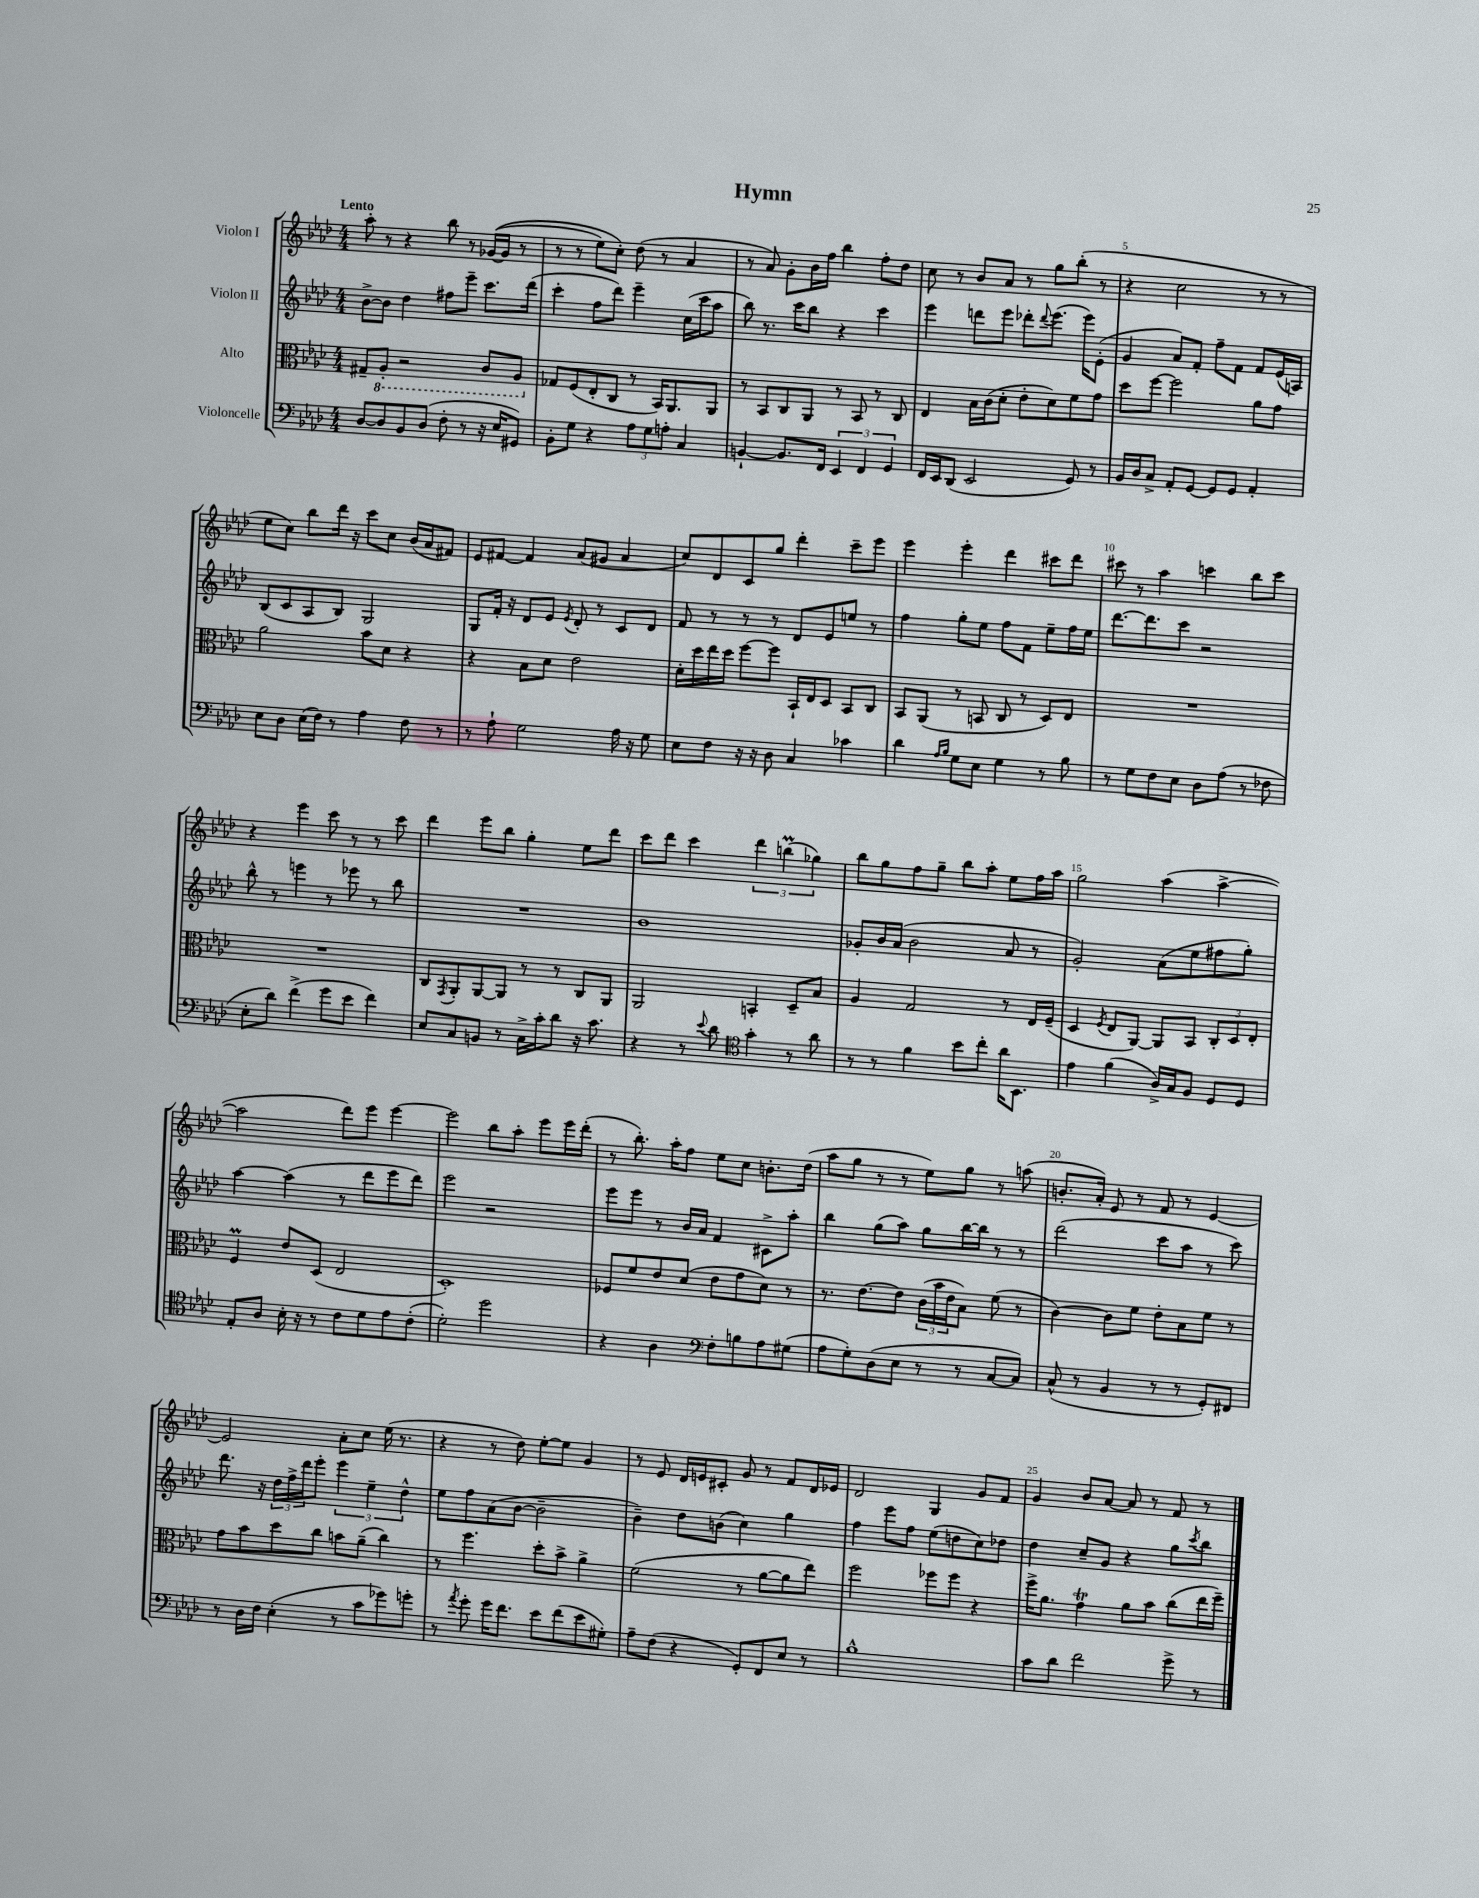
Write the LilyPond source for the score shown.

\header { title = "Hymn" }
<<
\new StaffGroup <<
\new Staff = "s0" \with { instrumentName = "Violon I" } {
    \clef treble \key aes \major \numericTimeSignature \time 4/4 \tempo "Lento"
    aes''8-. r8 r4 bes''8 r8 ges'16~(\( ges'16 r8 |
    r8 r8 ees''8) c''8-.\) des''8( r8 aes'4 |
    r8 aes'8) g'8-. bes'16 f''16 bes''4 f''8-. des''8 |
    c''8 r8 bes'8 aes'8 r8 g''8 bes''8-.( r8 |
    r4 c''2 r8 r8 |
    ees''8 c''8) bes''8 des'''16 r16 c'''8 c''8 bes'16( aes'16 fis'8) |
    ees'8 fis'8~ fis'4 aes'8( gis'8 aes'4 |
    c''8) des'8 c'8 g''8 des'''4-. c'''8-- ees'''8 |
    ees'''4 ees'''4-. des'''4 cis'''8 des'''8 |
    cis'''8 r8 aes''4 c'''4 bes''8 c'''8 |
    r4 ees'''4 c'''8 r8 r8 c'''8 |
    des'''4 ees'''8 bes''8 g''4-. ees''8 des'''8 |
    c'''8 des'''8 c'''4 \tuplet 3/2 { des'''4 b''4\prall( ges''4) } |
    bes''8 g''8 f''8 g''8-- bes''8 aes''8-. ees''8 f''16 aes''16 |
    g''2 aes''4( aes''4~-> |
    aes''2 des'''8) ees'''8 ees'''4~ |
    ees'''2 bes''8 aes''8-. ees'''8 ees'''16 des'''16-.( |
    r8 bes''8.-.) aes''16-. f''8 ees''8 c''8 b'8.-. des''16( |
    aes''8 g''8 r8 r8 ees''8) g''8 r8 a''8( |
    b'8.-. aes'16-.) ees'8 r8 f'8 r8 ees'4~ |
    ees'2 aes'8-. c''8 ees''16( r8. |
    r4 r8 des''8) ees''8~-. ees''8 g'4 |
    r8 ees'8 des'16 e'16 cis'8-. g'8 r8 f'8 des'16 ees'16 |
    des'2 g4 g'8 f'8 |
    g'4 bes'8 aes'8~ aes'8 r8 f'8 r8 \bar "|." |
}
\new Staff = "s1" \with { instrumentName = "Violon II" } {
    \clef treble \key aes \major \numericTimeSignature \time 4/4
    bes'8~-> bes'8 des''4 fis''8 ees'''8-- c'''8. des'''16( |
    c'''4-. f''8 des'''8) ees'''4-- c''16( c'''16 aes''8 |
    bes''8) r8. c'''16 bes''8 r4 c'''4 |
    ees'''4 d'''8 ees'''8 des'''8-. \appoggiatura { des'''8 } ees'''8.( ees'''16) ees'8-.( |
    g'4 aes'8) f'8-. f''8-- f'8 f'8 ees'16( a16) |
    bes8( c'8 aes8 bes8) g2 |
    g8 f'16-. r16 des'8 ees'8 \acciaccatura { ees'8 } des'8-. r8 c'8 des'8 |
    f'8 r8 r8 r8 des'8 ees'8 e''8 r8 |
    f''4 g''8-. ees''8 f''8 f'8 ees''8-- f''16 ees''16 |
    des'''8.~ des'''8. c'''8 r2 |
    bes''8-^ r8 e'''4 r8 ees'''8 r8 bes''8 |
    R1 |
    bes'1 |
    ges'8-. bes'16 aes'16( bes'2 aes'8 r8 |
    g'2-.) aes'8( ees''8 fis''8 g''8-.) |
    aes''4~ aes''4( r8 des'''8 ees'''8 des'''8) |
    ees'''2 r2 |
    ees'''8 ees'''8 r8 bes'16 aes'16 f'4 cis'8-> aes''8-. |
    bes''4 g''8( aes''8) g''8 bes''16~ bes''16 r8 r8 |
    des'''2( c'''8 aes''8 r8 c'''8) |
    des'''8. r16 \tuplet 3/2 { des''16 f''16-> des'''16 } ees'''8-. \tuplet 3/2 { ees'''4 ees''4-- des''4-^ } |
    ees''8 f''8 aes'8( bes'8~ bes'2-- |
    bes'4--) des''8 b'8( c''4) g''4 |
    f''4 ees'''8 f''8 ees''8( d''8 c''8) des''8 |
    des''4 c''8-- g'8 r4 g''8 \acciaccatura { c'''8 } bes''8 \bar "|." |
}
\new Staff = "s2" \with { instrumentName = "Alto" } {
    \clef alto \key aes \major \numericTimeSignature \time 4/4
    gis8-- \ottava #-1 aes,8-. r2 c8 aes,8 \ottava #0 |
    ges8 f8( ees8-. c8 r8 bes,16) aes,8. aes,8 |
    r8 bes,8 c8 aes,8 r8 bes,8 r8 c8 |
    ees4 bes16 c'16( des'8-. ees'8-. des'8) f'8 g'8 |
    des''8 f''8~ f''2 aes'8 g'8 |
    aes'2 bes'8 des'8 r4 |
    r4 bes8 des'8 ees'2 |
    des'16-. des''16 ees''16 des''16 f''8~ f''8 bes,16-! ees16 des8 bes,8 c8 |
    bes,8 aes,8( r8 b,8 c8 r8 des8) ees8 |
    R1 |
    R1 |
    c8 \acciaccatura { g,8 } aes,8-. aes,8~ aes,8 r8 r8 c8 aes,8 |
    aes,2 b,4-. des8-- bes8 |
    aes4 g2 r8 ees16 f16--( |
    des4 \acciaccatura { f8 } ees8 aes,8~) aes,8 bes,8 \tuplet 3/2 { c8-. des8 ees8-. } |
    f4\prall ees'8 des8( ees2 |
    des1-.) |
    fes8 f'8 ees'8 des'8( ees'8 g'8 des'8) r8 |
    r8. ees'8.~ ees'8 \tuplet 3/2 { c'16( bes'16 ees'16 } bes8) f'8( r8 |
    c'4~) c'8 f'8 ees'8-. bes8 f'8 r8 |
    g'8 bes'8 des''8 c''8 b'8 aes'8--( c''4) |
    r8 f''4. des''8-. bes'8-> aes'4-> |
    f'2( r8 aes'8~ aes'8 ees''8) |
    f''2 fes''8 fes''8 r4 |
    f''16-> aes'8. g'4\trill aes'8 bes'8 c''8( ees''16 f''16--) \bar "|." |
}
\new Staff = "s3" \with { instrumentName = "Violoncelle" } {
    \clef bass \key aes \major \numericTimeSignature \time 4/4
    des8~ des8 bes,8 des8( f8-. r8 r16 ees16 gis,8) |
    bes,8-. g8 r4 \tuplet 3/2 { aes8 g8 a8-. } c4 |
    b,4~-! b,8. f,16 \tuplet 3/2 { ees,4 f,4 g,4 } |
    f,16 ees,16 des,8( ees,2 g,8) r8 |
    bes,16 des16 c8-> aes,8-. g,8~ g,8 g,8 aes,4-. |
    ees8 des8 ees16( f16) r8 aes4 f8 r8 |
    r8 aes8-! g2 aes16 r16 g8 |
    ees8 f8 r16 r16 des8 c4 ces'4 |
    des'4 \grace { aes16 bes16 } g8 ees8 g4 r8 bes8 |
    r8 g8 f8 ees8 des8 aes8( r8 fes8 |
    ees8-. des'8) f'4->( g'8 ees'8 f'4) |
    ees8 c8 b,8 r8 c16-> c'16-. des'8 r16 c'8. |
    r4 r8 \appoggiatura { ees'8 } des'8 \clef tenor g'4-. r8 aes'8 |
    r8 r8 f'4 bes'8 c''8-. aes'16 bes,8. |
    ees'4 f'4( aes16->) g16 f8 des8 des8 |
    ees8-. aes8 bes16-. r16 r8 c'8 des'8 ees'8 c'8-.( |
    des'2-.) des''2 |
    r4 aes4 \clef bass f8-. b8 aes8 gis8( |
    aes8 g8-.) des8( ees8 r8 r8 c8~ c8) |
    c8-^( r8 bes,4 r8 r8 g,8-.) fis,8 |
    r8 des16 f16 ees4-.( r8 c'8 ges'8) g'8-. |
    r8 \acciaccatura { aes'8 } g'8-. g'16 f'8. ees'8 f'8( ees'8 gis8-.) |
    aes8-- f8( r4 g,8-.) f,8 ees8 r8 |
    bes1-^ |
    c'8 des'8 f'2 g'8-> r8 \bar "|." |
}
>>
>>
\layout { \context { \Score \override BarNumber.break-visibility = ##(#f #t #t) barNumberVisibility = #(every-nth-bar-number-visible 5) } }
